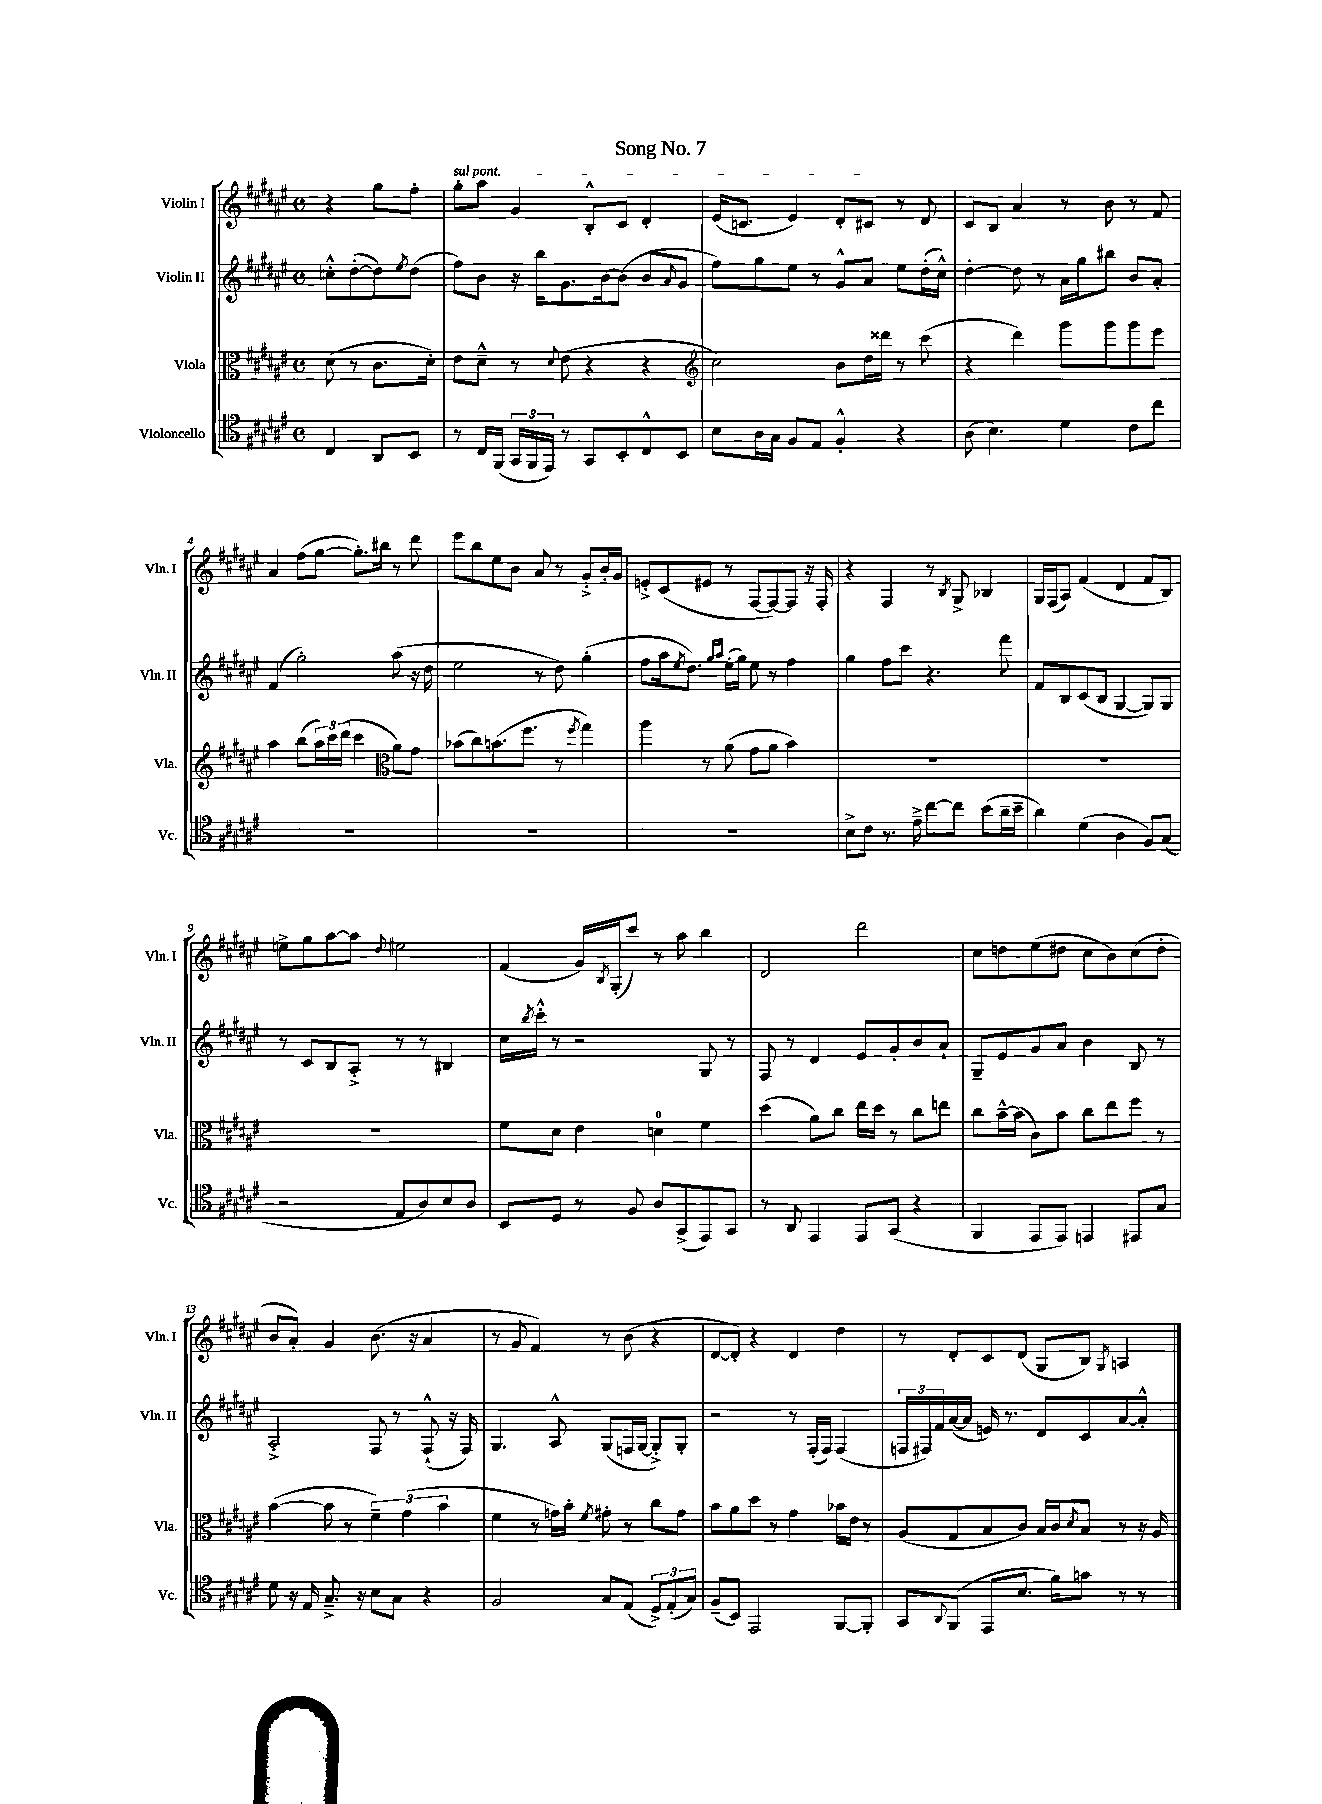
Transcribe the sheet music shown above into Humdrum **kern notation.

**kern	**kern	**kern	**kern
*part4	*part3	*part2	*part1
*staff4	*staff3	*staff2	*staff1
*I"Violoncello	*I"Viola	*I"Violin II	*I"Violin I
*I'Vc.	*I'Vla.	*I'Vln. II	*I'Vln. I
*clefC4	*clefC3	*clefG2	*clefG2
*k[f#c#g#d#a#e#]	*k[f#c#g#d#a#e#]	*k[f#c#g#d#a#e#]	*k[f#c#g#d#a#e#]
*M4/4	*M4/4	*M4/4	*M4/4
*met(c)	*met(c)	*met(c)	*met(c)
=	=	=	=
4C#/	(8d#\	8ccn'^^\L	4r
.	8r	([8dd#'\	.
8AA#/L	8.c#\L	8dd#\])	8gg#\L
.	.	8qee#/	.
8BB/J	.	(8dd#\J	8ff#'\J
.	16d#'\Jk)	.	.
=1	=1	=1	=1
!	!	!	!LO:TX:a:i:t=sul pont.
8r	8e#\L	8ff#\L)	8gg#'\L
16C#/LL	8d#~^^\J	8b\J	8aa#\J
(16FF#/JJ	.	.	.
24GG#/LL	8r	16r	4g#/
24FF#/	.	.	.
.	.	16bb\KL	.
24EE#/JJ)	.	.	.
.	8qqd#/	.	.
8r	(8e#\	8.g#\	.
8GG#/L	4r	.	8B'^^/L
.	.	[16b\k	.
8BB'/	.	(8b\J]	8c#/J
8C#^^/	4r	8b/L	4d#'/
.	.	16qqa#/	.
8BB/J	.	8g#/J	.
=2	=2	=2	=2
*	*clefG2	*	*
8B\L	2cc#\)	8ff#\L)	(16e#/KL
.	.	.	8.cn/J
16A#\L	.	8gg#\	.
16G#\JJ	.	.	.
8F#/L	.	8ee#\J	4e#/)
8E#/J	.	8r	.
4F#'^^/	8b\L	8g#^^/L	8d#'/L
.	16dd#\L	8a#/J	8c#X/J
.	16ddd##X\JJ	.	.
4r	8r	8ee#\L	8r
.	(8ccc#\	(16dd#'\L	8d#/
.	.	16cc#^^\JJ)	.
=3	=3	=3	=3
(8A#\	4r	[4dd#'\	8c#/L
4.B\)	.	.	8B/J
.	4ddd#\)	8dd#\]	4a#/
.	.	8r	.
4d#\	8ggg#\L	16a#\LL	8r
.	.	16gg#\J	.
.	8ggg#\	8bb#X\J	8b\
8c#\L	8ggg#\	8b/L	8r
8cc#\J	8eee#\J	8a#'/J	8f#/
!!LO:LB:g=z
=4	=4	=4	=4
1r	4aa#\	(4f#/	4a#/
.	(8bb\L	2gg#'\)	(8ff#\L
.	24aa#\L)	.	[8gg#\J
.	24ccc#\	.	.
.	(24ddd#\JJ	.	.
.	4ccc#\	.	8.gg#'\L])
.	.	.	16bb#X\Jk
*	*clefC3	*	*
.	8a#\L)	(8aa#\	8r
.	8g#\J	16r	8ddd#\
.	.	16dd#\	.
=5	=5	=5	=5
1r	(8b-X\L	2ee#\	8eee#\L
.	8cc#\)	.	8bb\
.	(8.bn\	.	8ee#\
.	.	.	8b\J
.	8.ff#\J	.	.
.	.	8r	8a#/
.	8r	8dd#\)	8r
.	8qff#/	.	.
.	4gg#\)	(4gg#'\	8g#'^/L
.	.	.	16b'/L
.	.	.	16g#/JJ
=6	=6	=6	=6
1r	4aa#\	8ff#\L	8en'^/L
.	.	16aa#\k	(8c#/
.	.	8qee#/	.
.	.	8.dd#\J)	.
.	8r	.	8e#X/J
.	.	16qqgg#/LL	.
.	.	16qqaa#/JJ	.
.	(8a#\	(16ee#'\LL	8r
.	.	16gg#\JJ)	.
.	8g#\L	8ee#\	[8F#/L
.	8a#\J	8r	8F#/_)
.	4b\)	4ff#\	8F#/J]
.	.	.	16r
.	.	.	16F#'/
=7	=7	=7	=7
8B^\L	1r	4gg#\	4r
8c#\J	.	.	.
8.r	.	8ff#\L	4F#/
.	.	8ccc#\J	.
16e#~^\	.	.	.
[8cc#\L	.	4.r	8r
.	.	.	8qB/
8cc#\J]	.	.	8G#^/
(8b\L	.	.	4B-X/
16a#~\L	.	8fff#\	.
16b~\JJ	.	.	.
=8	=8	=8	=8
4a#\)	1r	8f#/L	16G#/LL
.	.	.	(16F#/J
.	.	8B/	8A#/J)
(4d#\	.	(8c#/	(4f#/
.	.	8B/J	.
4A#\	.	[4G#/	4d#/
8F#/L)	.	8G#/L])	8f#/L
(8G#/J	.	8G#/J	8B/J)
!!LO:LB:g=z
=9	=9	=9	=9
2r	1r	8r	8een^\L
.	.	8c#/L	8gg#\
.	.	8B/	[8aa#\
.	.	8A#'^/J	8aa#\J]
.	.	.	8qqdd#/
8E#/L	.	8r	2ee#X\
8A#/)	.	8r	.
8B/	.	4B#X/	.
8A#/J	.	.	.
=10	=10	=10	=10
8BB/L	8f#\L	16cc#\LL	(4f#/
.	.	8qbb/	.
.	.	16ccc#'^^\JJ	.
8D#/J	8d#\J	8r	.
8r	4e#\	2r	16g#/LL)
.	.	.	8qB/
.	.	.	(16G#'/J
8F#/	.	.	8ccc#/J)
8A#/L	4dn\	.	8r
(8GG#^/	.	.	8aa#\
8EE#/)	4f#\	8G#/	4bb\
8GG#/J	.	8r	.
=11	=11	=11	=11
8r	(4dd#\	8F#/	2d#/
8AA#/	.	8r	.
4EE#/	8a#\L)	4d#/	.
.	8cc#\J	.	.
8EE#/L	16ee#\LL	8e#/L	2ddd#\
.	16dd#\JJ	.	.
(8GG#/J	8r	8g#'/	.
4r	8cc#\L	8b/	.
.	8een\J	8a#`/J	.
=12	=12	=12	=12
4FF#/	8cc#\L	8G#~/L	8cc#\L
.	[16b~^^\L	8e#/	8ddn\
.	(16b\JJ]	.	.
8EE#/L	8c#\L)	8g#/	(8ee#\
8EE#/J)	8b\J	8a#/J	8dd#X\J
4EEn/	8cc#\L	4b\	8cc#\L
.	8ee#\	.	8b\)
8EE#X/L	8ff#\J	8B/	(8cc#\
8G#/J	8r	8r	8dd#'\J
!!LO:LB:g=z
=13	=13	=13	=13
8d#\	([4b\	2A#'^/	8b/L
16r	.	.	8a#'/J)
16E#/	.	.	.
8.G#~^/	8b\]	.	4g#/
.	8r	.	.
16r	.	.	.
8B\L	6f#~\)	8F#/	(8.b\
8G#\J	.	8r	.
.	(6g#\	.	.
.	.	.	16r
4r	.	(8F#`^^/	4a#/
.	6b\	.	.
.	.	16r	.
.	.	16F#/)	.
=14	=14	=14	=14
2F#/	4f#\	4.G#/	8r
.	.	.	8g#/
.	8r	.	4f#/)
.	16gn\LL)	8A#^^/	.
.	16b'\JJ	.	.
.	8qf#/	.	.
8G#/L	8g#X'\	(8G#/L	8r
(8E#/J	8r	16Fn/L	(8b\
.	.	[16G#/JJ	.
12D#^/L)	8cc#\L	8G#'^/L])	4r
(12E#'/	.	.	.
.	8g#\J	8G#'/J	.
12G#/J)	.	.	.
=15	=15	=15	=15
(8F#~/L	8b\L	2r	[8d#/L
8BB/J)	8a#\	.	8d#'/J])
2EE#/	8dd#\J	.	4r
.	8r	.	.
.	4g#\	8r	4d#/
.	.	(16F#'/LL	.
.	.	16F#/JJ)	.
[8FF#/L	16b-X\LL	(4F#/	4dd#\
.	16e#\JJ	.	.
8FF#'/J]	8r	.	.
=16	=16	=16	=16
8GG#/L	(8A#/L	24Fn/LL	8r
.	.	24F#X/)	.
.	.	24f#/	.
8qqAA#/	.	.	.
(8FF#/J	8G#/	([16a#/	8d#'/L
.	.	16a#/JJ]	.
8EE#/L	8B/	16en/)	8c#/
.	.	8.r	.
8.B/J	8c#/J)	.	(8d#/J
.	16B/LL	8d#/L	8G#/L
16f#\KL)	16c#/J	.	.
.	8qd#/	.	.
8gn\J	8B/J	8c#/	8B/J)
.	.	.	8qG#/
8r	8r	[8a#/	4An/
8r	16r	8a#'^^/J]	.
.	16A#/	.	.
==	==	==	==
*-	*-	*-	*-
